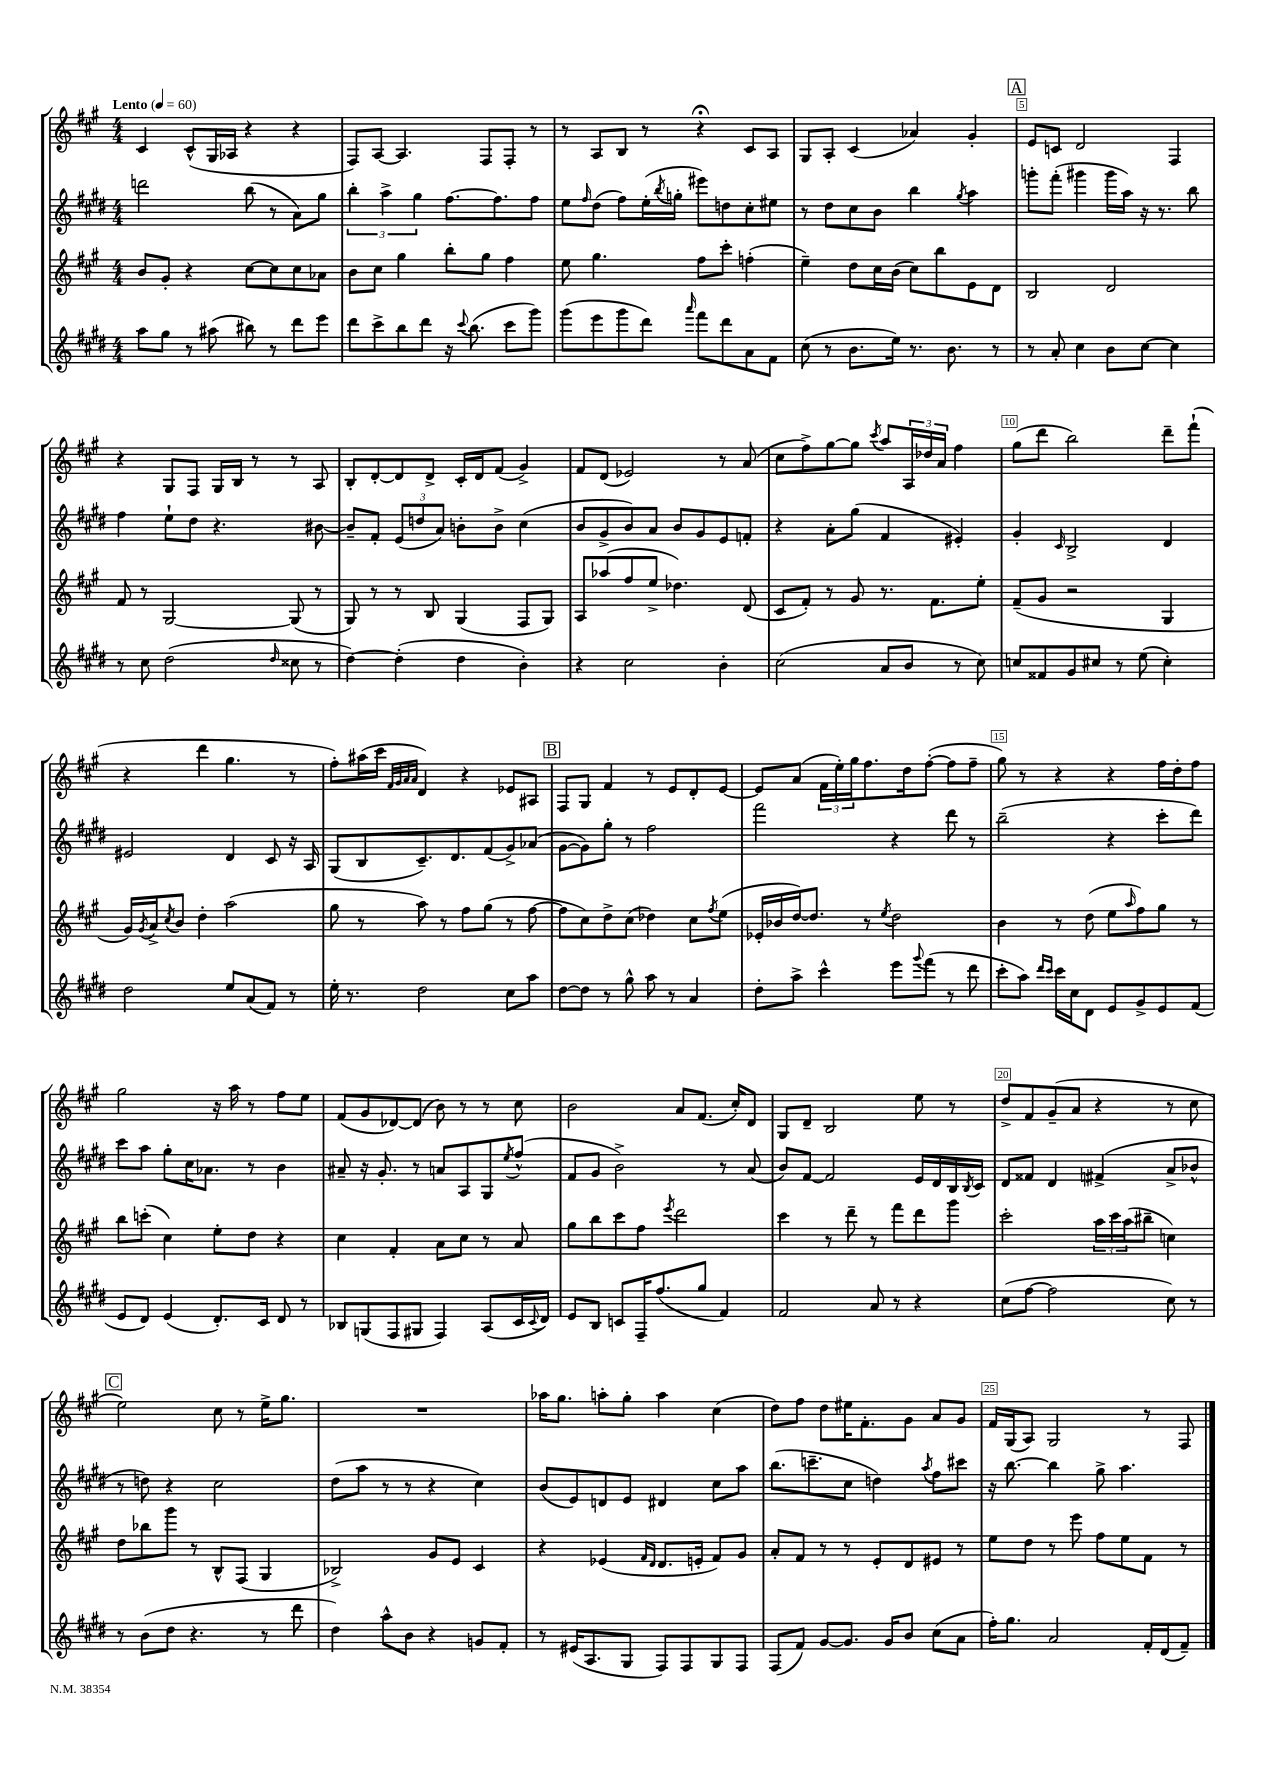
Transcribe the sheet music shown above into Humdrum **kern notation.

**kern	**kern	**kern	**kern
*part4	*part3	*part2	*part1
*staff4	*staff3	*staff2	*staff1
*clefG2	*clefG2	*clefG2	*clefG2
*k[f#c#g#d#]	*k[f#c#g#]	*k[f#c#g#d#]	*k[f#c#g#]
*M4/4	*M4/4	*M4/4	*M4/4
*MM60	*MM60	*MM60	*MM60
=1	=1	=1	=1
!	!	!	!LO:TX:a:B:t=Lento
8aa\L	8b/L	2dddn\	4c#/
8gg#\J	8g#'/J	.	.
8r	4r	.	(8c#^^/L
(8aa#X\	.	.	16G#/L
.	.	.	16A-X/JJ
8bb#X\)	[8cc#\L	(8bb\	4r
8r	8cc#\]	8r	.
8ddd#\L	8cc#\	8a\L)	4r
8eee\J	8a-X\J	8gg#\J	.
=2	=2	=2	=2
8ddd#\L	8b\L	6bb'\	8F#/L)
8ccc#^\	8cc#\J	.	[8A/J
.	.	6aa^\	.
8bb\	4gg#\	.	4.A/]
.	.	6gg#\	.
8ddd#\J	.	.	.
16r	8bb'\L	[8.ff#\L	.
8qqccc#/	.	.	.
(8.bb\	.	.	.
.	8gg#\J	.	8F#/L
.	.	8.ff#\]	.
8ccc#\L	4ff#\	.	8F#'/J
8ggg#\J)	.	8ff#\J	8r
=3	=3	=3	=3
(8ggg#\L	8ee\	8ee\L	8r
.	.	16qqff#/	.
8eee\	4.gg#\	(8dd#\J	8A/L
8ggg#\	.	8ff#\L)	8B/J
8ddd#\J)	.	(16ee'\L	8r
.	.	8qbb/	.
.	.	16ggn'\JJ	.
16qqaaa/	.	.	.
8fff#\L	8ff#\L	8eee#X\L)	4r;<
8ddd#\	8ccc#'\J	8ddn\	.
8a\	(4ffn'\	8cc#'\	8c#/L
8f#\J	.	8ee#X\J	8A/J
=4	=4	=4	=4
(8cc#\	4ee~\)	8r	8G#/L
8r	.	8dd#\L	8A'/J
8.b\L	8dd\L	8cc#\	(4c#/
.	16cc#\L	8b\J	.
16ee\Jk)	(16b\JJ	.	.
8.r	8cc#\L)	4bb\	4a-X/)
.	8bb\	.	.
8.b\	.	.	.
.	.	8qgg#/	.
.	8e\	4aa\	4g#'/
8r	8d\J	.	.
!!LO:REH:place=s1:t=A
=5	=5	=5	=5
8r	2B/	8gggn'\L	8e/L
8a'/	.	(8fff#'\J	8cn/J
4cc#\	.	4ggg#X\	2d/
8b\L	2d/	16ggg#\LL	.
.	.	16aa\JJ)	.
[8cc#\J	.	16r	.
.	.	8.r	.
4cc#\]	.	.	4F#/
.	.	8bb\	.
!!LO:LB:g=z
=6	=6	=6	=6
8r	8f#/	4ff#\	4r
8cc#\	8r	.	.
(2dd#\	[2G#/	8ee`\L	8G#/L
.	.	8dd#\J	8F#/J
.	.	4.r	16G#/LL
.	.	.	16B/JJ
.	.	.	8r
16qqdd#/	.	.	.
8cc##X\	(8G#/]	.	8r
8r	8r	[8b#X\	8A/
=7	=7	=7	=7
[4dd#\)	8G#/)	8b#~/L]	8B'/L
.	8r	8f#'/J	[8d'/
(4dd#'\]	8r	(12e/L	8d/]
.	.	12ddn/	.
.	8B/	.	8d^/J
.	.	12a/J)	.
4dd#\	(4G#/	8bn'\L	16c#'/LL
.	.	.	16d/J
.	.	8b^\J	(8f#/J
4b'\)	8F#/L	(4cc#\	4g#^/)
.	8G#/J)	.	.
=8	=8	=8	=8
4r	8A/L	8b/L	8f#/L
.	(8aa-X/	8g#^/	(8d/J
2cc#\	8ff#/	8b/)	2e-X/)
.	8ee^/J	8a/J	.
.	4.dd-X\)	8b/L	.
.	.	8g#/	.
4b'\	.	8e/	8r
.	(8d/	8fn'/J	(8a/
=9	=9	=9	=9
(2cc#\	8c#/L	4r	8cc#\L
.	8f#'/J)	.	8ff#^\)
.	8r	8a'\L	[8gg#\
.	8g#/	(8gg#\J	8gg#\J]
.	.	.	8qccc#/
8a/L	8.r	4f#/	8aa/L
8b/J	.	.	24A/L
.	.	.	24dd-X/
.	8.f#\L	.	.
.	.	.	24a/JJ
8r	.	4e#X'/)	4ff#\
8cc#\)	8ee'\J	.	.
=10	=10	=10	=10
8ccn/L	(8f#~/L	4g#'/	(8gg#\L
8f##X/	8g#/J	.	8ddd\J
.	.	16qqc#/	.
8g#/	2r	2B^/	2bb\)
8cc#X/J	.	.	.
8r	.	.	.
(8ee\	.	.	.
4cc#'\)	4G#/	4d#/	8ddd~\L
.	.	.	(8fff#`\J
!!LO:LB:g=z
=11	=11	=11	=11
2dd#\	16g#/LL)	2e#X/	4r
.	8qg#/	.	.
.	16a^/J	.	.
.	8qcc#/	.	.
.	8b/J	.	.
.	4dd'\	.	4ddd\
8ee/L	(2aa\	4d#/	4.gg#\
(8a/	.	.	.
8f#/J)	.	8c#/	.
8r	.	16r	8r
.	.	16A/	.
=12	=12	=12	=12
16ee'\	8gg#\	(8G#/L	8ff#'\L)
8.r	.	.	.
.	8r	8B/	(16aa#X\L
.	.	.	16ccc#\JJ
.	.	.	32qqf#/LLL
.	.	.	32qqg#/
.	.	.	32qqa/
.	.	.	32qqa/JJJ
2dd#\	8aa\)	8.c#~/)	4d/)
.	8r	.	.
.	.	8.d#/	.
.	8ff#\L	.	4r
.	(8gg#\J	(8f#/	.
8cc#\L	8r	8g#^/)	8e-X/L
8aa\J	[8ff#\	(8a-X/J	8A#X/J
!!LO:REH:place=s1:t=B
=13	=13	=13	=13
[8dd#\L	8ff#\L]	[8g#\L	8F#/L
8dd#\J]	8cc#\)	8g#\])	8G#/J
8r	8dd^\	8gg#'\J	4f#/
8gg#^^\	(8cc#\J	8r	.
8aa\	4dd-X\)	2ff#\	8r
8r	.	.	8e/L
4a/	8cc#\L	.	8d'/
.	8qff#/	.	.
.	(8ee\J	.	[8e/J
=14	=14	=14	=14
8dd#'\L	16e-X'/LL	2fff#\	8e/L]
.	16b-X/	.	.
8aa^\J	[16dd/J)	.	(8a/J
.	8.dd/J]	.	.
4ccc#^^\	.	.	24f#\LL
.	.	.	24ee'\)
.	.	.	24gg#\J
.	8r	.	8.ff#\
.	8qee/	.	.
8eee\L	2dd\	4r	.
.	.	.	16dd\k
8qqggg#/	.	.	.
(8fff#\J	.	.	([8ff#'\J
8r	.	8ddd#\	8ff#\L]
8ddd#\	.	8r	8ff#~\J
=15	=15	=15	=15
8ccc#'\L	4b\	(2bb~\	8gg#\)
8aa\J)	.	.	8r
16qqddd#/LL	.	.	.
16qqccc#/JJ	.	.	.
16ccc#\LL	8r	.	4r
16cc#\J	.	.	.
8d#\J	(8dd\	.	.
8e/L	8ee\L	4r	4r
.	16qqaa/	.	.
8g#^/	8ff#\)	.	.
8e/	8gg#\J	8ccc#'\L	16ff#\LL
.	.	.	16dd'\J
(8f#/J	8r	8ddd#\J)	8ff#\J
!!LO:LB:g=z
=16	=16	=16	=16
8e/L	8bb\L	8ccc#\L	2gg#\
8d#/J)	(8cccn'\J	8aa\J	.
(4e/	4cc#\)	8gg#'\L	.
.	.	16cc#\K	.
.	.	8.a-X\J	.
8.d#'/L)	8ee'\L	.	16r
.	.	.	16aa\
.	8dd\J	8r	8r
16c#/Jk	.	.	.
8d#/	4r	4b\	8ff#\L
8r	.	.	8ee\J
=17	=17	=17	=17
8B-X/L	4cc#\	8a#X~/	(8f#/L
(8Gn/	.	16r	8g#/
.	.	8.g#'/	.
8F#/	4f#'/	.	[8d-X/)
8G#X/J	.	8r	(8d-/J]
4F#/)	8a\L	8an/L	8b\)
.	8cc#\J	8A/	8r
(8A/L	8r	8G#/	8r
.	.	8qee/	.
16c#/L	8a/	(8ff#^^/J	8cc#\
8qqc#/	.	.	.
16d#/JJ)	.	.	.
=18	=18	=18	=18
8e/L	8gg#\L	8f#/L	2b\
8B/J	8bb\	8g#/J	.
8cn/L	8ccc#\	2b^\)	.
16F#~/K	8ff#\J	.	.
(8.ff#/	.	.	.
.	8qeee/	.	.
.	2ddd\	.	8a/L
8gg#/J	.	.	(8.f#/J
4f#/)	.	8r	.
.	.	.	16cc#'/KL)
.	.	(8a/	8d/J
=19	=19	=19	=19
2f#/	4ccc#\	8b/L)	8G#/L
.	.	[8f#/J	8d~/J
.	8r	2f#/]	2B/
.	8ddd~\	.	.
8a/	8r	.	.
8r	8fff#\L	.	.
4r	8ddd\	16e/LL	8ee\
.	.	16d#/	.
.	8ggg#\J	16B/	8r
.	.	8qB/	.
.	.	16c#/JJ	.
=20	=20	=20	=20
(8cc#\L	2ccc#'\	8d#/L	8dd^/L
[8ff#\J	.	8f##X/J	8f#/
2ff#\]	.	4d#/	(8g#~/
.	.	.	8a/J
.	24aa\LL	(4f#X^/	4r
.	24ccc#\	.	.
.	(24aa\J	.	.
.	8bb#X~\J	.	.
8cc#\)	4ccn\)	8a^/L	8r
8r	.	8b-X^^/J	8cc#\
!!LO:LB:g=z
!!LO:REH:place=s1:t=C
=21	=21	=21	=21
8r	8dd\L	8r	2ee\)
(8b\L	8bb-X\	8ddn\)	.
8dd#\J	8ggg#\J	4r	.
4.r	8r	.	.
.	8B^^/L	2cc#\	8cc#\
.	(8F#/J	.	8r
8r	4G#/	.	16ee^\KL
.	.	.	8.gg#\J
8ddd#\	.	.	.
=22	=22	=22	=22
4dd#\)	2B-X^/)	(8dd#\L	1r
.	.	8aa\J	.
8aa^^\L	.	8r	.
8b\J	.	8r	.
4r	8g#/L	4r	.
.	8e/J	.	.
8gn/L	4c#/	4cc#\)	.
8f#'/J	.	.	.
=23	=23	=23	=23
8r	4r	(8b/L	16aa-X\KL
.	.	.	8.gg#\J
(16e#X/KL	.	8e/)	.
8.A/	.	.	.
.	(4e-X/	8dn/	8aan'\L
8G#/J	.	8e/J	8gg#'\J
.	16qqf#/LL	.	.
.	16qqd/JJ	.	.
8F#/L)	8.d/L	4d#X/	4aa\
8F#/	.	.	.
.	16en'/Jk	.	.
8G#/	8f#/L)	8cc#\L	(4cc#\
8F#/J	8g#/J	8aa\J	.
=24	=24	=24	=24
(8F#/L	8a'/L	(8.bb\L	8dd\L)
8f#/J)	8f#/J	.	8ff#\J
.	.	8.cccn~\	.
[8g#/L	8r	.	8dd\L
8.g#/J]	8r	8cc#\J	16ee#X\K
.	.	.	8.f#'\
.	8e'/L	4ddn\)	.
16g#/KL	.	.	.
8b/J	8d/	.	8g#\J
.	.	8qaa/	.
(8cc#\L	8e#X/J	8ff#\L	8a/L
8a\J	8r	8ccc#X\J	8g#/J
=25	=25	=25	=25
16ff#'\KL)	8ee\L	16r	16f#/LL
8.gg#\J	.	[8.bb\	(16G#/J
.	8dd\J	.	8A/J)
2a/	8r	4bb\]	2G#/
.	8eee\	.	.
.	8ff#\L	8gg#^\	.
.	8ee\	4.aa\	.
16f#'/LL	8f#\J	.	8r
(16d#/J	.	.	.
8f#~/J)	8r	.	8F#/
==	==	==	==
*-	*-	*-	*-
